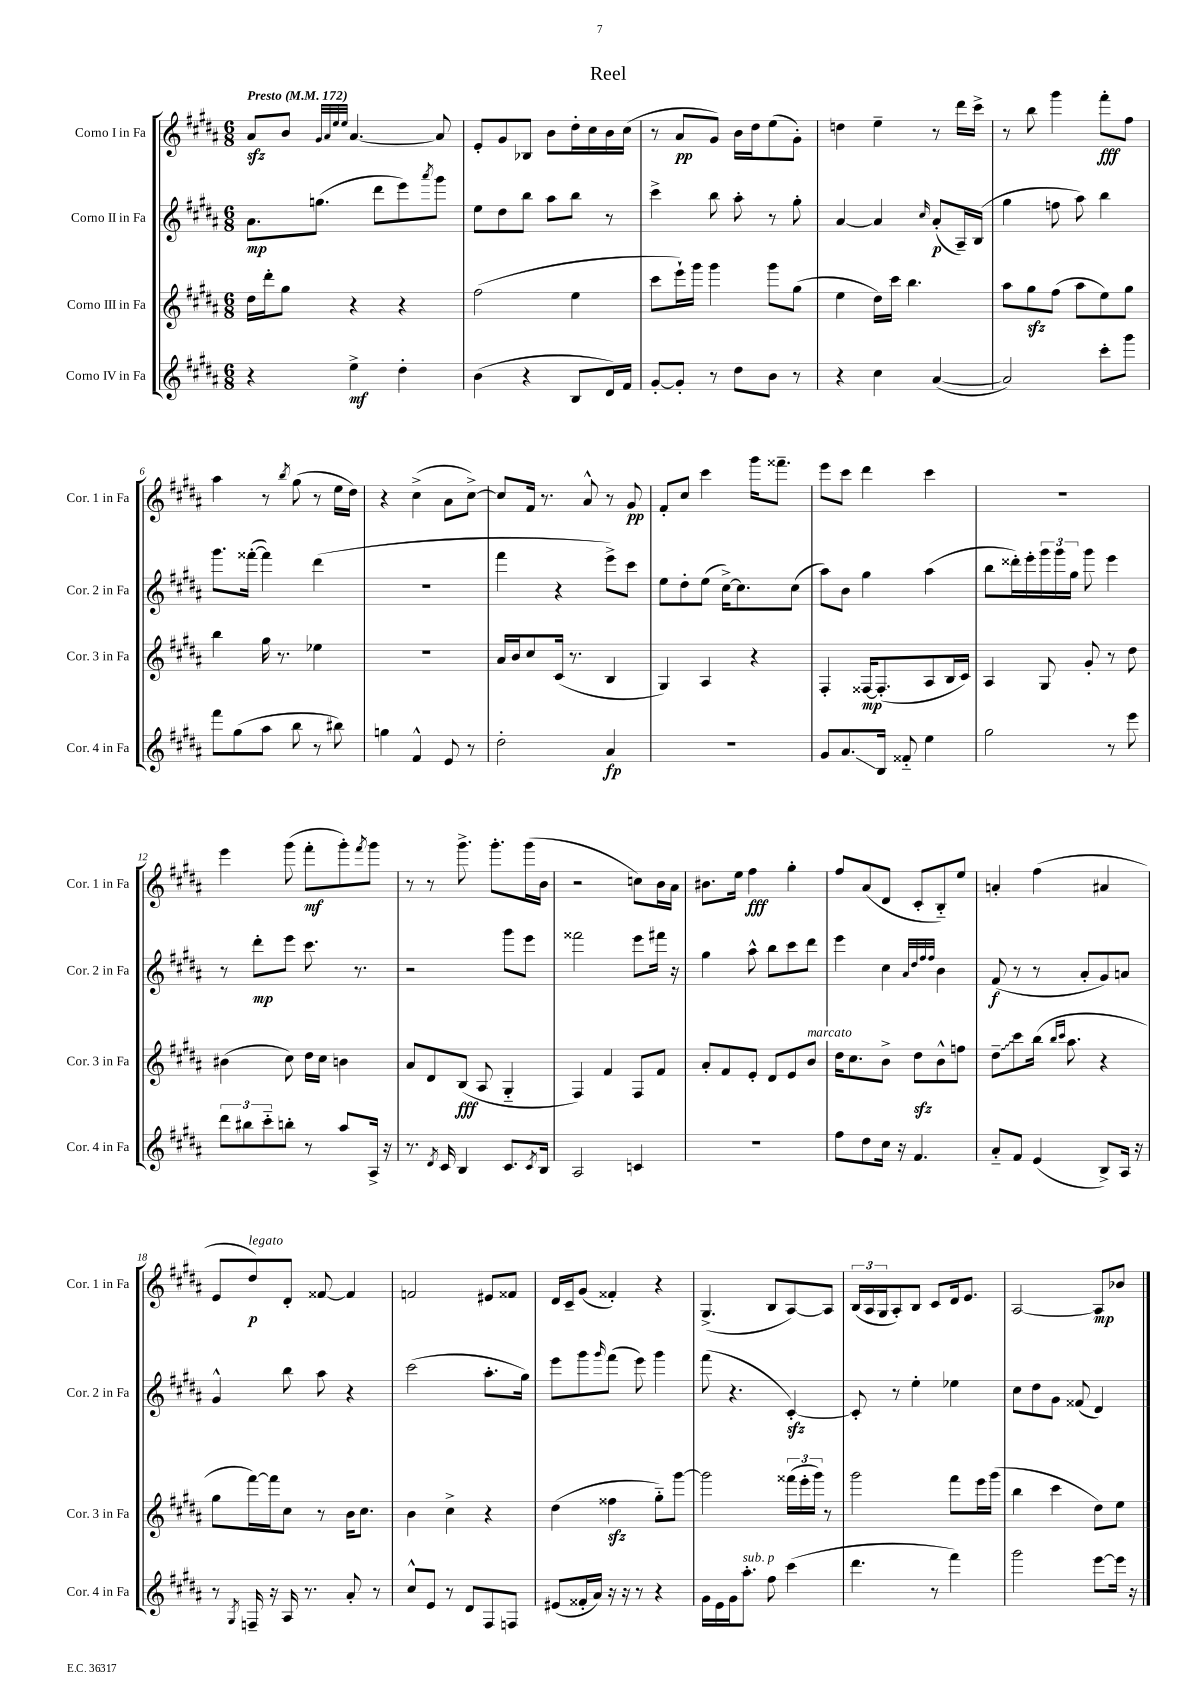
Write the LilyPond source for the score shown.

\header { title = "Reel" }
<<
\new StaffGroup <<
\new Staff = "s0" \with { instrumentName = "Corno I in Fa" shortInstrumentName = "Cor. 1 in Fa" } {
    \clef treble \key b \major \numericTimeSignature \time 6/8 \tempo "Presto" 4 = 172
    ais'8\sfz b'8 \grace { gis'32 ais'32 e''32 e''32 } ais'4.~ ais'8 |
    e'8-. gis'8 bes8 b'8 dis''16-. cis''16 b'16 cis''16( |
    r8 ais'8\pp gis'8) b'16 dis''16 e''8( gis'8-.) |
    d''4 e''4-- r8 dis'''16 cis'''16-> |
    r8 b''8 gis'''4 fis'''8-.\fff fis''8 |
    ais''4 r8 \acciaccatura { b''8 } gis''8( r8 e''16 dis''16) |
    r4 cis''4->( ais'8 cis''8~->) |
    cis''8 fis'16 r8. ais'8-^ r8 gis'8\pp |
    fis'8-. cis''8 cis'''4 gis'''16 fisis'''8.-- |
    e'''8 cis'''8 dis'''4 cis'''4 |
    R2. |
    e'''4 gis'''8( fis'''8-.\mf gis'''8-.) \acciaccatura { fis'''8 } gis'''8 |
    r8 r8 gis'''8.-> gis'''8.-. gis'''16( b'16 |
    r2 c''8) b'16 ais'16 |
    bis'8. e''16 fis''4\fff gis''4-. |
    fis''8 ais'8( dis'8 cis'8-. b8-_) e''8 |
    a'4-. fis''4( ais'4 |
    e'8 dis''8\p^\markup { \italic "legato" }) dis'8-. fisis'8~ fisis'4 |
    f'2 eis'8 fisis'8 |
    dis'16 cis'16-- gis'8( fisis'4-.) r4 |
    gis4.->( b8 ais8~) ais8 |
    \tuplet 3/2 { b16( ais16 gis16 } ais8-.) b8 cis'8 dis'16 e'8. |
    ais2~ ais8\mp bes'8 \bar "|." |
}
\new Staff = "s1" \with { instrumentName = "Corno II in Fa" shortInstrumentName = "Cor. 2 in Fa" } {
    \clef treble \key b \major \numericTimeSignature \time 6/8
    ais'8.\mp g''8.( dis'''8 e'''8) \acciaccatura { ais'''8 } gis'''8 |
    e''8 dis''8 b''8 ais''8 b''8 r8 |
    cis'''4-> b''8 ais''8-. r8 gis''8-. |
    ais'4~ ais'4 \grace { cis''16 } ais'8-.\p( ais16--) b16( |
    gis''4 f''8 ais''8) b''4 |
    gis'''8. fisis'''16~-.( fisis'''4) dis'''4( |
    R2. |
    fis'''4 r4 e'''8->) cis'''8 |
    e''8 dis''8-. e''8( cis''16~->) cis''8. cis''8( |
    ais''8) b'8 gis''4 ais''4( |
    b''8 disis'''16-.) e'''16-. \tuplet 3/2 { gis'''16 gis'''16 gis''16 } gis'''8 e'''4 |
    r8 dis'''8-.\mp e'''8 cis'''8. r8. |
    r2 gis'''8 e'''8 |
    fisis'''2 e'''8 fis'''16 r16 |
    gis''4 ais''8-^ b''8 cis'''8 dis'''8 |
    e'''4 cis''4 \grace { ais'32 dis''32 fis''32 fis''32 } b'4 |
    fis'8\f( r8 r8 ais'8-. gis'8) a'8 |
    gis'4-^ b''8 ais''8 r4 |
    cis'''2( ais''8.-. gis''16) |
    e'''8 gis'''8 \grace { gis'''16 } fis'''8( e'''8) gis'''4 |
    fis'''8( r4. cis'4~-.\sfz) |
    cis'8-. r8 e''4-. ees''4 |
    cis''8 dis''8 gis'8 fisis'8( dis'4) \bar "|." |
}
\new Staff = "s2" \with { instrumentName = "Corno III in Fa" shortInstrumentName = "Cor. 3 in Fa" } {
    \clef treble \key b \major \numericTimeSignature \time 6/8
    dis''16 dis'''16-. gis''8 r4 r4 |
    fis''2( e''4 |
    cis'''8 e'''16-!) gis'''16 gis'''4 gis'''8 gis''8( |
    e''4 dis''16) cis'''16 b''4. |
    ais''8 gis''8\sfz fis''8( ais''8 e''8) gis''8 |
    b''4 gis''16 r8. ees''4 |
    R2. |
    ais'16 b'16 cis''8 cis'16( r8. b4 |
    gis4) ais4 r4 |
    fis4-. fisis16~\mp fisis8.-.( ais8 b16 cis'16) |
    ais4 gis8 gis'8-. r8 dis''8 |
    bis'4( cis''8) dis''16 cis''16 b'4 |
    ais'8 dis'8 b8\fff( ais8 gis4-_ |
    fis4) fis'4 fis8 fis'8 |
    ais'8-. fis'8 e'8-. dis'8 e'8 b'8^\markup { \italic "marcato" } |
    dis''16 cis''8. b'8-> dis''8\sfz b'8-^ f''8 |
    \once \override Glissando.style = #'zigzag dis''8--\glissando cis'''8 b''16( \grace { b''16 cis'''16 } ais''8. r4 |
    gis''8 fis'''16~) fis'''16 cis''8 r8 b'16 cis''8. |
    b'4 cis''4-> r4 |
    dis''4( fisis''4\sfz gis''8-_) gis'''8~ |
    gis'''2 \tuplet 3/2 { fisis'''16( e'''16-. gis'''16) } r8 |
    gis'''2 fis'''8 e'''16 gis'''16( |
    b''4 cis'''4 dis''8) e''8 \bar "|." |
}
\new Staff = "s3" \with { instrumentName = "Corno IV in Fa" shortInstrumentName = "Cor. 4 in Fa" } {
    \clef treble \key b \major \numericTimeSignature \time 6/8
    r4 e''4->\mf dis''4-. |
    b'4( r4 b8 dis'16) fis'16 |
    gis'8~-. gis'8-. r8 dis''8 b'8 r8 |
    r4 cis''4 ais'4~( |
    ais'2) cis'''8-. gis'''8 |
    fis'''8 gis''8( ais''8 b''8 r8 bis''8) |
    g''4 fis'4-^ e'8 r8 |
    dis''2-. ais'4\fp |
    R2. |
    gis'8 ais'8.\glissando b16 fisis'8-_ e''4 |
    gis''2 r8 e'''8 |
    \tuplet 3/2 { dis'''8 bis''8 cis'''8-_ } b''8-. r8 ais''8 ais16-> r16 |
    r8. \acciaccatura { dis'8 } cis'16 b4 cis'8. \acciaccatura { cis'8 } b16 |
    ais2 c'4 |
    R2. |
    fis''8 dis''8 cis''16 r16 fis'4. |
    ais'8-_ fis'8 e'4( b8->) ais16 r16 |
    r8 \acciaccatura { gis8 } f16-- r16 ais16 r8. ais'8-. r8 |
    cis''8-^ e'8 r8 dis'8 fis8 f8 |
    eis'8( fisis'16-. ais'16) r16 r16 r8 r4 |
    gis'16 e'16 gis'16 ais''8.-.^\markup { \italic "sub. p" } fis''8 cis'''4( |
    dis'''4. r8 fis'''4) |
    gis'''2 e'''8~ e'''16 r16 \bar "|." |
}
>>
>>
